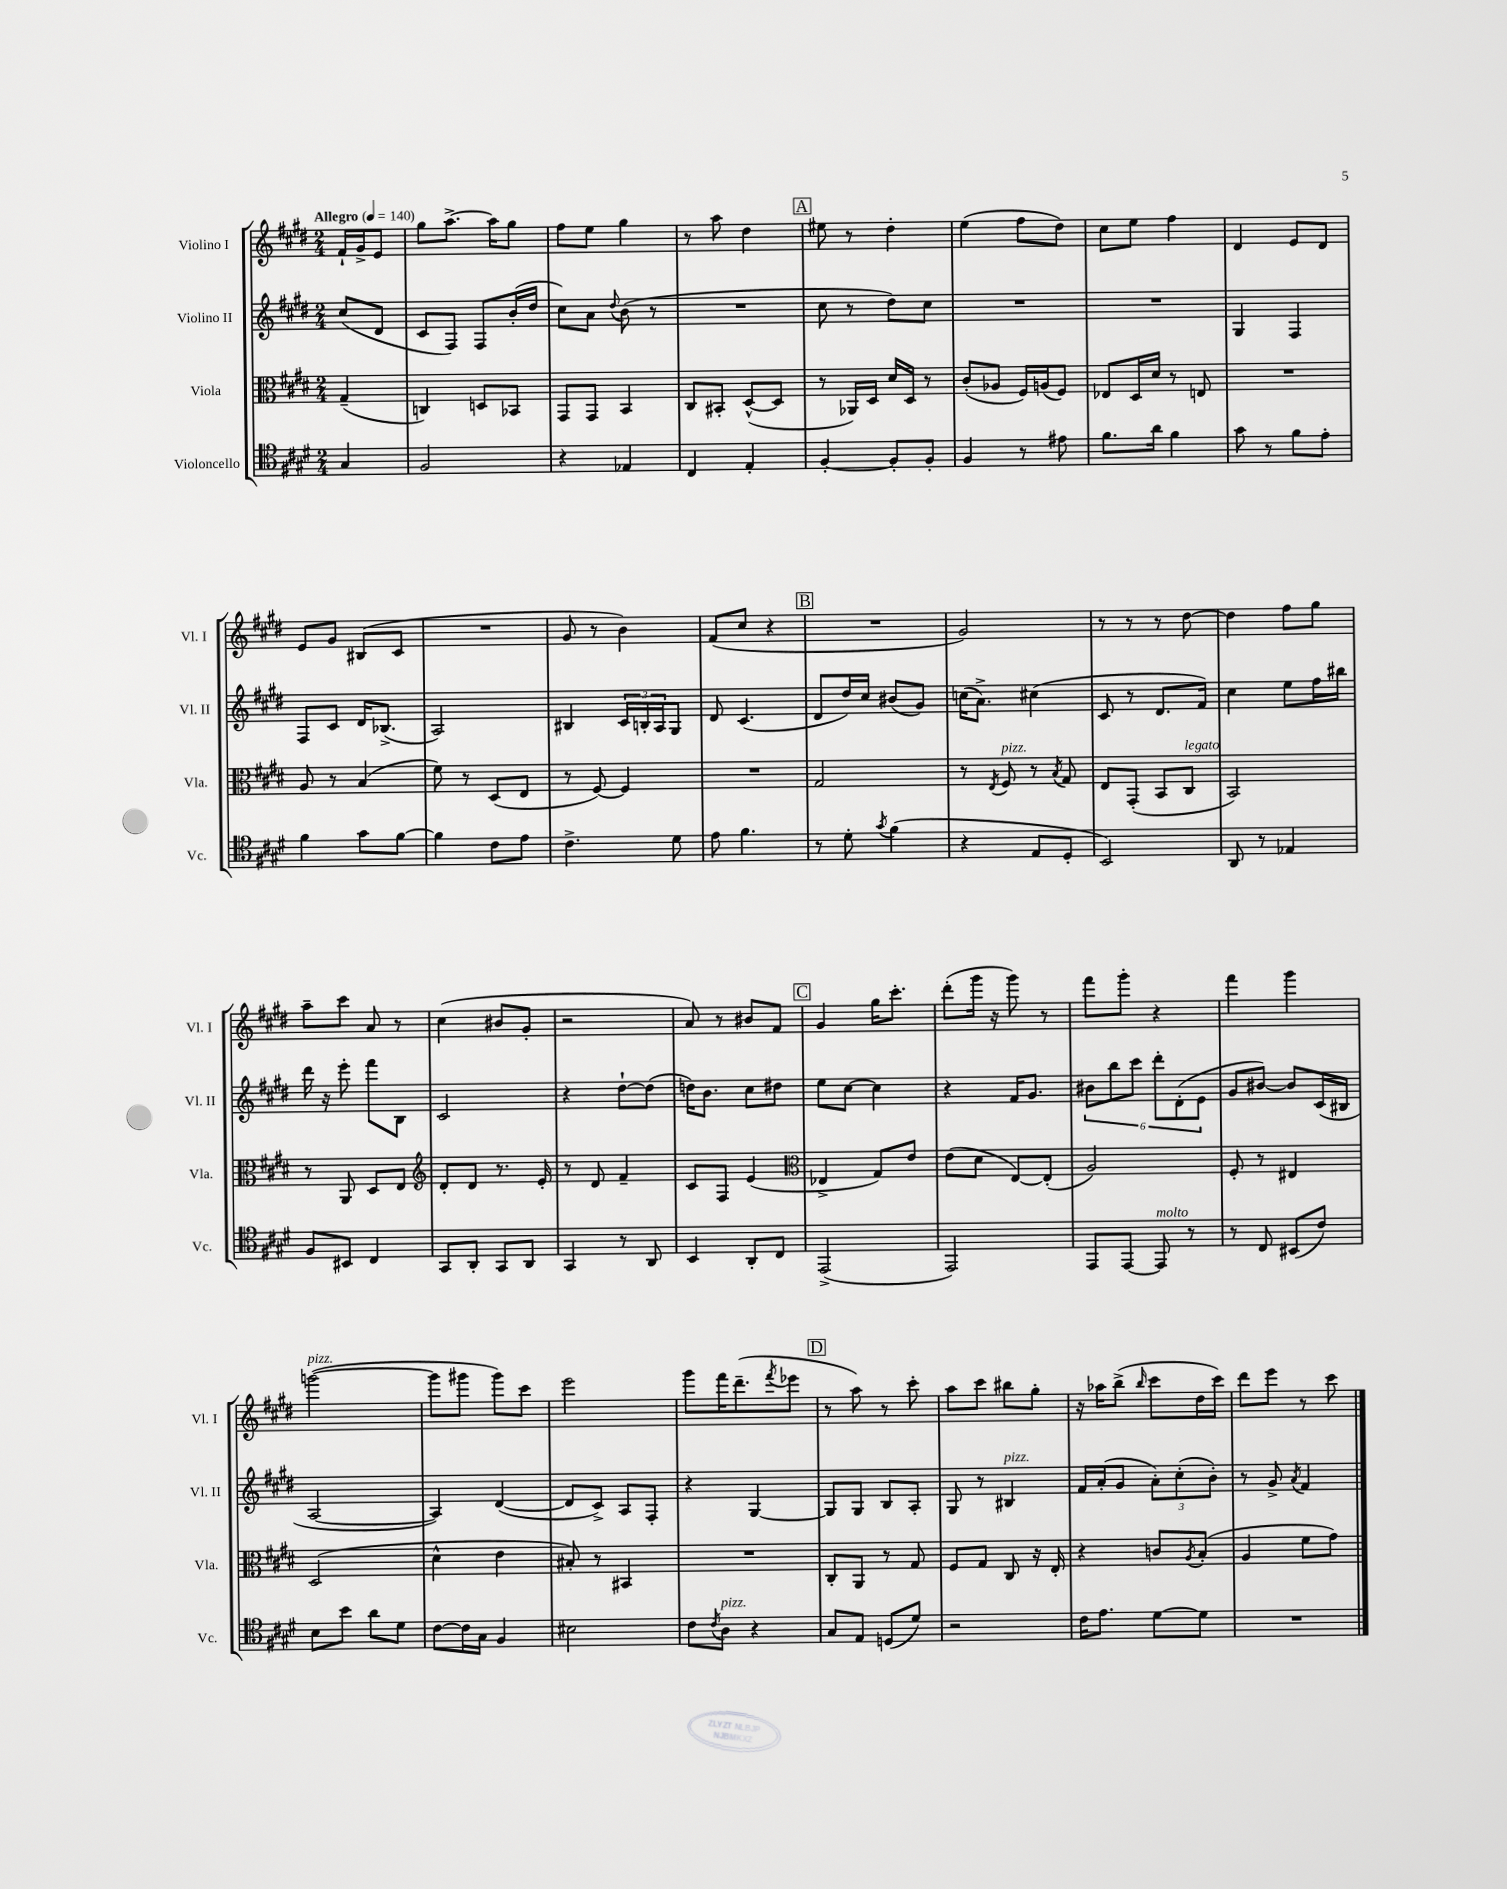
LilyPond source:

<<
\new StaffGroup <<
\new Staff = "s0" \with { instrumentName = "Violino I" shortInstrumentName = "Vl. I" } {
    \clef treble \key e \major \numericTimeSignature \time 2/4 \partial 4 \tempo "Allegro" 4 = 140
    fis'16-! gis'16-> e'8 |
    gis''8 a''8.~-> a''16 gis''8 |
    fis''8 e''8 gis''4 |
    r8 a''8 dis''4 |
    \mark \markup { \box "A" } eis''8 r8 dis''4-. |
    e''4( fis''8 dis''8) |
    cis''8 e''8 fis''4 |
    dis'4 e'8 dis'8 |
    e'8 gis'8 bis8( cis'8 |
    R2 |
    gis'8 r8 b'4) |
    fis'8( cis''8 r4 |
    \mark \markup { \box "B" } R2 |
    gis'2) |
    r8 r8 r8 dis''8~ |
    dis''4 fis''8 gis''8 |
    a''8-- cis'''8 a'8 r8 |
    cis''4( bis'8 gis'8-. |
    r2 |
    a'8) r8 bis'8 fis'8 |
    \mark \markup { \box "C" } gis'4 gis''16 cis'''8.-. |
    dis'''8-.( gis'''16 r16 gis'''8) r8 |
    fis'''8 gis'''8-. r4 |
    fis'''4 gis'''4 |
    g'''2~^\markup { \italic "pizz." }( |
    g'''8 gis'''8 gis'''8) cis'''8 |
    e'''2 |
    gis'''8 fis'''16 dis'''8.--( \acciaccatura { fis'''8 } ees'''8 |
    \mark \markup { \box "D" } r8 a''8) r8 cis'''8-. |
    a''8 cis'''8 bis''8 gis''8-. |
    r16 aes''16 b''8->( \grace { b''16 } cis'''8 dis''16 cis'''16) |
    dis'''8 e'''8 r8 cis'''8 \bar "|." |
}
\new Staff = "s1" \with { instrumentName = "Violino II" shortInstrumentName = "Vl. II" } {
    \clef treble \key e \major \numericTimeSignature \time 2/4 \partial 4
    cis''8( dis'8 |
    cis'8 fis8) fis8 b'16-.( dis''16 |
    cis''8) a'8 \appoggiatura { dis''8 } b'8( r8 |
    R2 |
    \mark \markup { \box "A" } cis''8 r8 dis''8) cis''8 |
    R2 |
    R2 |
    gis4 fis4 |
    fis8 cis'8 dis'16 bes8.->( |
    a2) |
    bis4 \tuplet 3/2 { cis'16 b16-. a16 } gis8 |
    dis'8 cis'4.( |
    \mark \markup { \box "B" } dis'8 dis''16) cis''16 bis'8( gis'8) |
    c''16( a'8.->) cis''4( |
    cis'8 r8 dis'8. fis'16) |
    cis''4 e''8 fis''16 bis''16 |
    dis'''16 r16 e'''8-. fis'''8 b8 |
    cis'2 |
    r4 dis''8~-! dis''8( |
    d''16) b'8. cis''8 dis''8 |
    \mark \markup { \box "C" } e''8 cis''8~ cis''4 |
    r4 fis'16 gis'8. |
    \tuplet 6/4 { bis'8 b''8 cis'''8 dis'''8-. dis'8-.( e'8 } |
    gis'8 bis'8~) bis'8 cis'16( bis16 |
    a2~ |
    a4) dis'4~( |
    dis'8 cis'8->) a8 fis8-. |
    r4 gis4~ |
    \mark \markup { \box "D" } gis8 gis8 b8 a8-. |
    gis8 r8 bis4^\markup { \italic "pizz." } |
    fis'16 a'16-.( gis'8 \tuplet 3/2 { a'8-.) cis''8-.( b'8-.) } |
    r8 gis'8-> \acciaccatura { a'8 } fis'4 \bar "|." |
}
\new Staff = "s2" \with { instrumentName = "Viola" shortInstrumentName = "Vla." } {
    \clef alto \key e \major \numericTimeSignature \time 2/4 \partial 4
    gis4--( |
    c4) d8 bes,8 |
    gis,8 gis,8 b,4 |
    cis8 bis,8-. dis8~-^( dis8 |
    \mark \markup { \box "A" } r8 aes,16) dis16 dis'16 dis16 r8 |
    cis'8-.( aes8 fis16) a16( fis8) |
    ees8 dis16 dis'16 r8 e8 |
    R2 |
    a8 r8 b4( |
    fis'8) r8 dis8( e8 |
    r8 fis8~) fis4 |
    R2 |
    \mark \markup { \box "B" } gis2 |
    r8 \acciaccatura { e8 } fis8^\markup { \italic "pizz." } r8 \acciaccatura { b8 } gis8 |
    e8 gis,8-.( b,8 cis8^\markup { \italic "legato" } |
    b,2) |
    r8 a,8 dis8 e8 |
    \clef treble dis'8-. dis'8 r8. e'16-. |
    r8 dis'8 fis'4-- |
    cis'8 fis8 e'4( |
    \mark \markup { \box "C" } \clef alto ees4-> gis8) e'8 |
    e'8( dis'8 e8~) e8-.( |
    a2) |
    fis8-. r8 eis4 |
    dis2( |
    dis'4-^ e'4 |
    bis8-.) r8 bis,4 |
    R2 |
    \mark \markup { \box "D" } cis8-. a,8 r8 gis8 |
    fis8 gis8 cis8 r16 e16-. |
    r4 c'8 \acciaccatura { a8 } b8-.( |
    a4 fis'8 gis'8) \bar "|." |
}
\new Staff = "s3" \with { instrumentName = "Violoncello" shortInstrumentName = "Vc." } {
    \clef tenor \key e \major \numericTimeSignature \time 2/4 \partial 4
    gis4 |
    fis2 |
    r4 ees4 |
    cis4 e4-. |
    \mark \markup { \box "A" } fis4~-. fis8-. fis8-. |
    fis4 r8 eis'8 |
    fis'8. a'16 fis'4 |
    gis'8 r8 fis'8 e'8-. |
    fis'4 gis'8 fis'8~ |
    fis'4 cis'8 e'8 |
    cis'4.-> dis'8 |
    e'8 fis'4. |
    \mark \markup { \box "B" } r8 dis'8-. \acciaccatura { gis'8 } fis'4( |
    r4 e8 dis8-. |
    b,2) |
    a,8 r8 ees4 |
    fis8 bis,8 cis4 |
    gis,8 a,8-. gis,8 a,8 |
    gis,4 r8 a,8 |
    b,4 a,8-. cis8 |
    \mark \markup { \box "C" } e,2->( |
    e,2) |
    e,8 e,8~ e,8^\markup { \italic "molto" } r8 |
    r8 cis8 bis,8( cis'8) |
    b8 b'8 a'8 dis'8 |
    cis'8~ cis'16 gis16 fis4 |
    bis2 |
    cis'8 \acciaccatura { cis'8 } a8^\markup { \italic "pizz." } r4 |
    \mark \markup { \box "D" } gis8 e8 d8( dis'8) |
    r2 |
    cis'16 e'8. dis'8~ dis'8 |
    R2 \bar "|." |
}
>>
>>
\layout { \context { \Score \remove "Bar_number_engraver" } }
